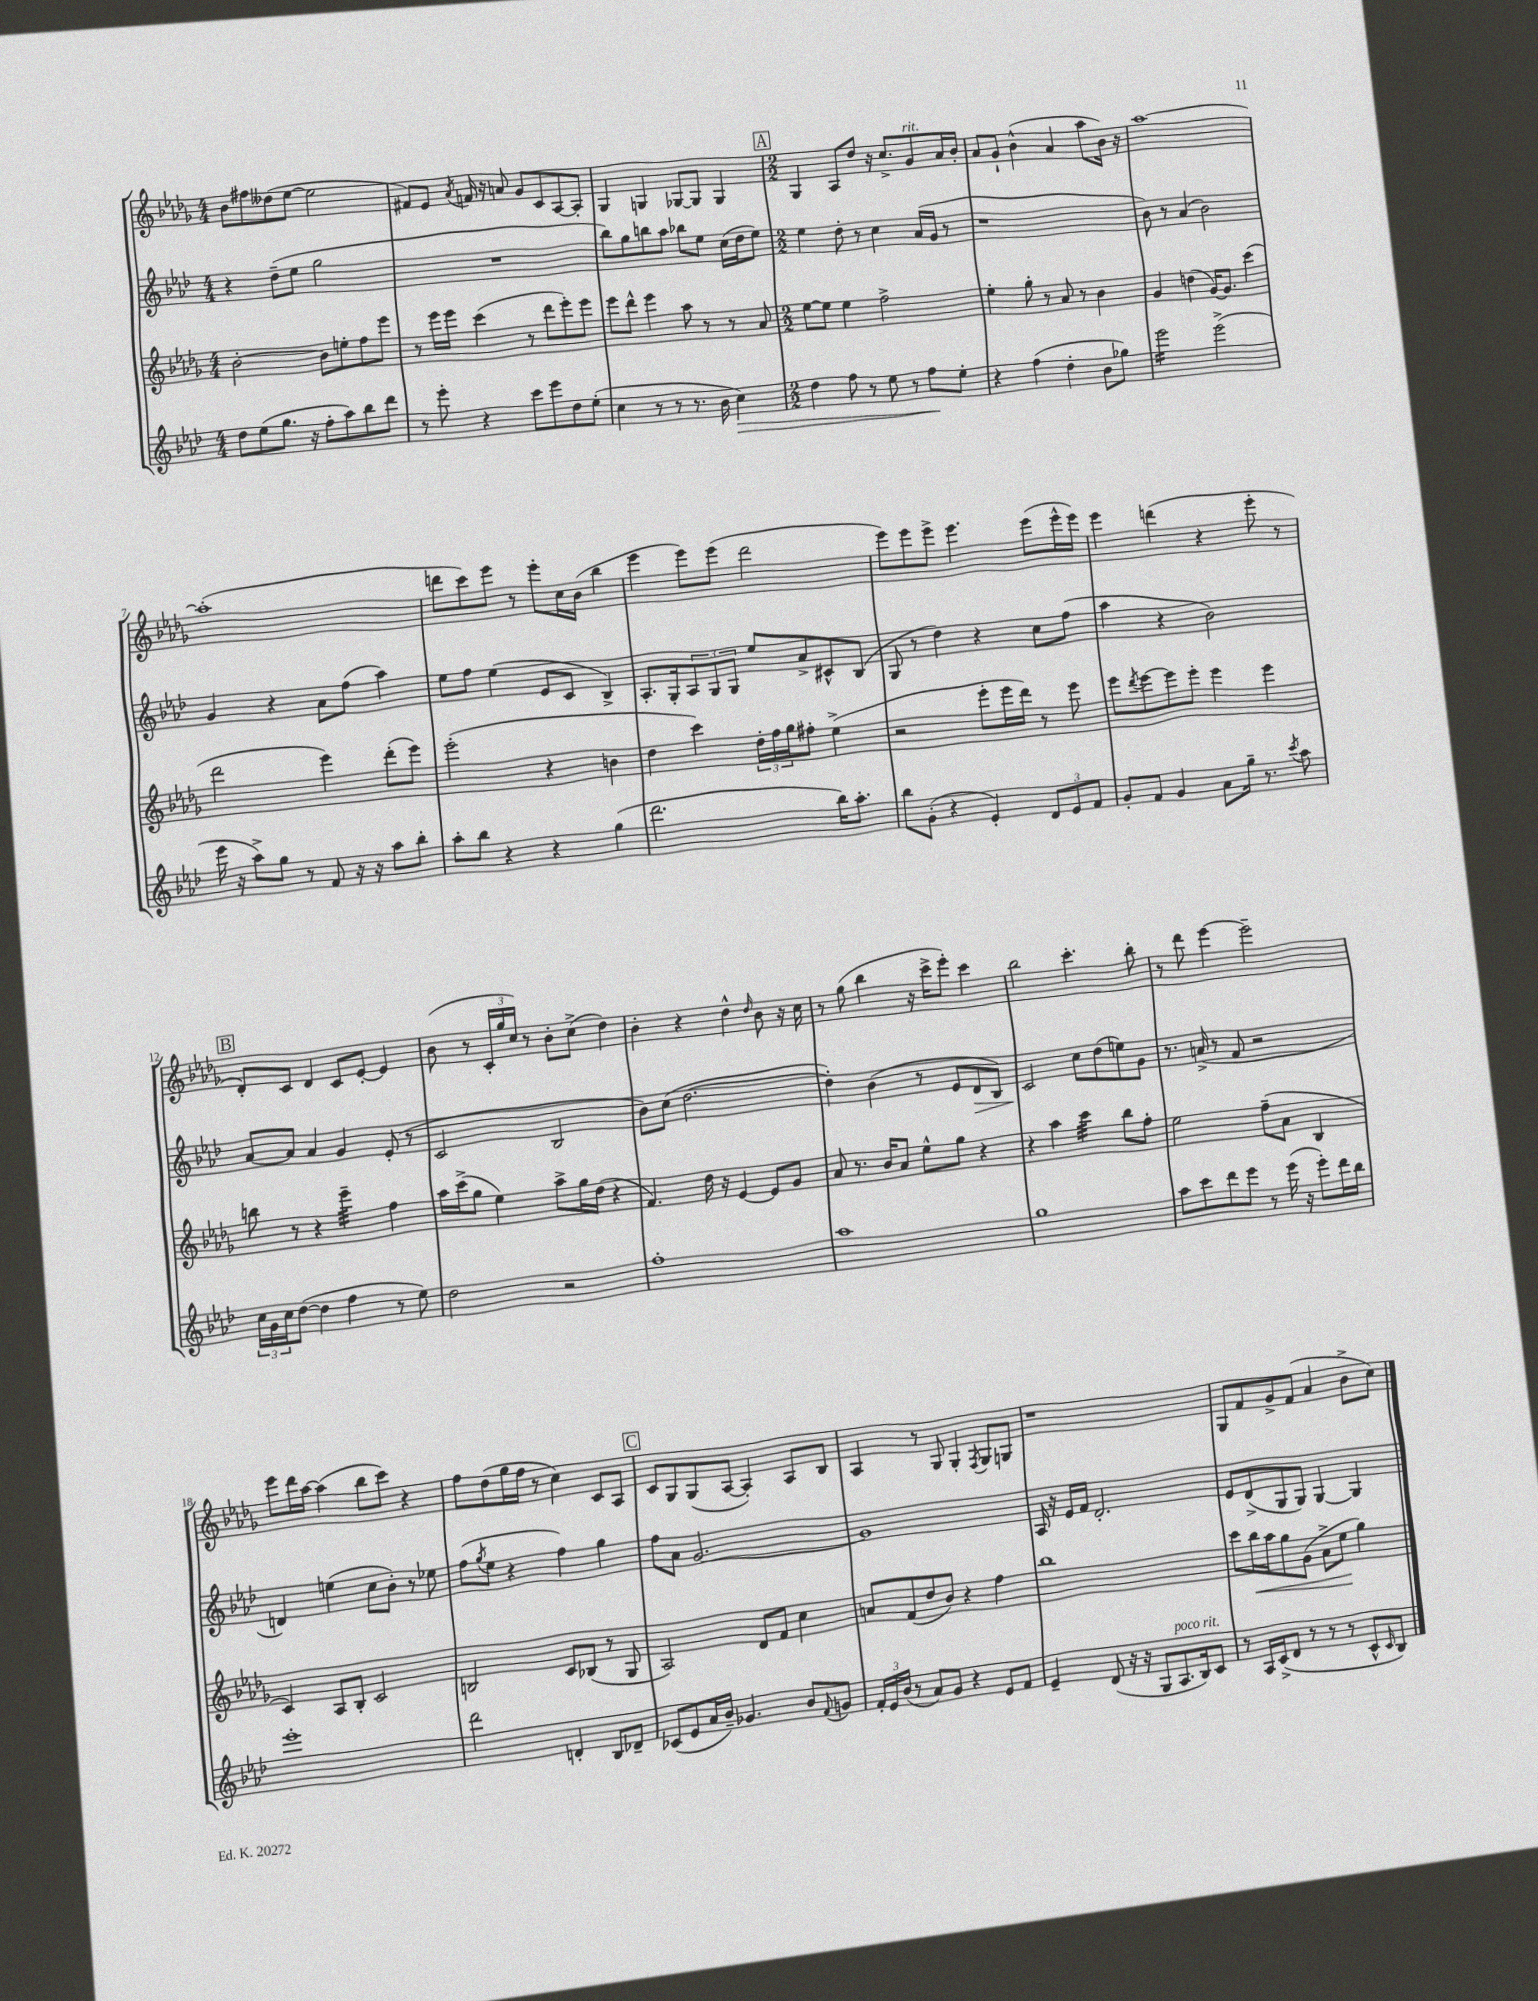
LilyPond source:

<<
\new StaffGroup <<
\new Staff = "s0" {
    \clef treble \key des \major \numericTimeSignature \time 4/4
    bes'8 fis''8 deses''8( ees''8~ ees''2 |
    fis'8) ees'8 \acciaccatura { aes'8 } f'16 r16 a'8 ges'8 c'8 aes8~ aes8-. |
    ges4 g4 ges8~ ges8 ges4 |
    \mark \markup { \box "A" } \numericTimeSignature \time 2/2 ges4 aes8 des''8 r16 c''8.-> ges'8^\markup { \italic "rit." } aes'16 bes'16-. |
    aes'8 ges'8-! bes'4-^( aes'4 aes''8 bes'16) r16 |
    aes''1~ |
    aes''1-.( |
    d'''8 c'''8) ees'''8 r8 ees'''8-. c''16 bes'16( bes''4 |
    ees'''4 ees'''8) ees'''8( des'''2 |
    ees'''8) ees'''8 ees'''8-> ees'''4. ees'''8( ees'''16-^ ees'''16) |
    ees'''4 d'''4( r4 ees'''8-. r8 |
    \mark \markup { \box "B" } des'8-.) c'8 des'4 c'8 ees'8~-. ees'4 |
    bes'8( r8 \tuplet 3/2 { c'16-. ges''16 c''16) } r8 bes'8-. c''8->( des''4) |
    bes'4-. r4 des''4-^ \grace { des''16 } bes'8 r16 c''16 |
    r8 ges''8( bes''4 r16 c'''16-> ees'''8-.) c'''4 |
    bes''2 c'''4.-. bes''8-. |
    r8 des'''8 ees'''4~ ees'''2-- |
    ees'''8 des'''16 aes''16~ aes''4( bes''8 c'''8) r4 |
    f''8 des''8( ges''16 f''16 r8 c''4) c'8 aes8 |
    \mark \markup { \box "C" } c'8 ges8 ges8( aes8~ aes4-.) aes8 bes8 |
    aes4 r8 ges8 ges4-. \acciaccatura { f8 } ges8 g8 |
    r1 |
    ges8 f'8 ges'8-> f'8( aes'4 bes'8-> c''8) \bar "|." |
}
\new Staff = "s1" {
    \clef treble \key aes \major \numericTimeSignature \time 4/4
    r4 des''8--( ees''8 g''2 |
    R1 |
    bes''8) g''8 b''8 aes''8 bes''8 ees''8 c''16( des''16 ees''8) |
    \mark \markup { \box "A" } \numericTimeSignature \time 2/2 ees''4 des''8-. r8 c''4 aes'16( g'16 r8 |
    r1 |
    bes'8) r8 aes'4( bes'2) |
    g'4 r4 aes'8 f''8( aes''4) |
    ees''8 f''8 ees''4( ees'8 c'8 bes4->) |
    aes8.-. g16-. \tuplet 3/2 { aes8 g8 g8 } ees''8 aes'8-> cis'8-^ bes8( |
    g8 r8 des''4) r4 c''8 f''8( |
    aes''4 r4 bes'2) |
    \mark \markup { \box "B" } aes'8~ aes'8 aes'4 g'4 ees'8-.( r8 |
    c'2 bes2 |
    bes'8) c''8( des''2.~ |
    des''4-.) bes'4( r8 ees'8 des'8\> bes8) |
    c'2\! c''8 des''8( e''8) g'8 |
    r8. a'16->( r8 f'8 r2 |
    d'4) e''4( c''8 bes'8-.) r8 ees''8 |
    f''8( \acciaccatura { g''8 } ees''8 r4 f''4) g''4 |
    \mark \markup { \box "C" } f''8 aes'8 g'2.~ |
    g'1 |
    aes16 r16 ees'16 f'16 des'2.-. |
    ees'8 des'8->( g8 g8) g4~ g4 \bar "|." |
}
\new Staff = "s2" {
    \clef treble \key des \major \numericTimeSignature \time 4/4
    bes'2~-. bes'8 e''8-. f''8 ees'''8 |
    r8 ees'''16 ees'''16 c'''4( r8 des'''8 ees'''8-.) ees'''8 |
    ees'''8 des'''8-^ ees'''4 aes''8 r8 r8 aes'8 |
    \mark \markup { \box "A" } \numericTimeSignature \time 2/2 ees''8~ ees''8 ees''4 f''2-> |
    ees''4-. ges''8-. r8 aes'8 r8 bes'4 |
    ges'4 d''4( ges'16~) ges'8. c'''4( |
    des'''2 ees'''4) des'''8-.( ees'''8) |
    ees'''2-.( r4 b'4 |
    des''4 c'''4) \tuplet 3/2 { des''16-. f''16 ges''16 } fis''8-. ees''4->( |
    r2 ees'''8-. ees'''16 des'''16) r8 ees'''8 |
    ees'''8 \acciaccatura { des'''8 } ees'''8~ ees'''8 ees'''8-. ees'''4 ees'''4 |
    \mark \markup { \box "B" } b''8 r8 r4 ees'''4:32-- f''4 |
    aes''16 c'''16->( ges''8 ees''4) aes''8-> ges''16 des''16( r4 |
    f'4.) des''16 r16 ees'4~ ees'8 ges'8 |
    aes'8 r8. bes'16 aes'8 ees''8-^ ges''8 r4 |
    r4 aes''4 c'''4:32 bes''8 f''8-. |
    ees''2 f''8--( aes'8 bes4 |
    c'4) aes8 bes8-. c'2 |
    b2 c'8 bes8( r8 ges8 |
    \mark \markup { \box "C" } aes2) des'8 f'8 c''4 |
    a'8 f'8( des''8 bes'8) r4 f''4 |
    bes''1 |
    c'''8 bes''16\< aes''16 ges''8 ges'8( aes'8-> ees''8\! ges''4) \bar "|." |
}
\new Staff = "s3" {
    \clef treble \key aes \major \numericTimeSignature \time 4/4
    des''8 ees''8( g''8. r16 f''8-. aes''8) bes''8 des'''8 |
    r8 ees'''8-. r4 c'''8 ees'''8 des''8 ees''8-.( |
    c''4 r8 r8 r8. bes'16 c''4\>) |
    \mark \markup { \box "A" } \numericTimeSignature \time 2/2 des''4 f''8 r8 ees''8 r8 f''8\! ees''8-. |
    r4 f''4( des''4-. bes'8 ges''8) |
    ees'''2:16 ees'''2->( |
    ees'''16 r16 aes''8->) g''8 r8 f'8 r16 r16 aes''8 bes''8-. |
    aes''8-. bes''8 r4 r4 g''4( |
    des'''2. bes''16) aes''8.-. |
    bes''8 g'8-.( r4 ees'4-.) \tuplet 3/2 { des'8 ees'8 f'8 } |
    g'8-. f'8 g'4 aes'8 g''16-- r8. \acciaccatura { c'''8 } aes''8 |
    \mark \markup { \box "B" } \tuplet 3/2 { c''16 g'16 c''16 } des''8~( des''4 f''4 r8 ees''8) |
    des''2 r2 |
    f''1-. |
    aes''1 |
    g''1 |
    aes''8 c'''8 des'''8 ees'''8 r8 ees'''16( r16 ees'''8-.) des'''16 bes''16 |
    ees'''1-. |
    des'''2 d'4-. bes8 des'8-- |
    \mark \markup { \box "C" } ces'8( ees'8 aes'16 bes'16--) ges'4. bes'8 \appoggiatura { f'8 } g'8 |
    \tuplet 3/2 { f'16-. ees'16 bes'16( } r8 aes'8) g'8 r4 ees'8 f'8 |
    ees'4-- des'8( r16 r16 g8 aes8.^\markup { \italic "poco rit." } bes16) c'8 |
    r8 aes16 c'16->( des'8 r8 r8 r8 c'8-^ \grace { c'16 } bes8) \bar "|." |
}
>>
>>
